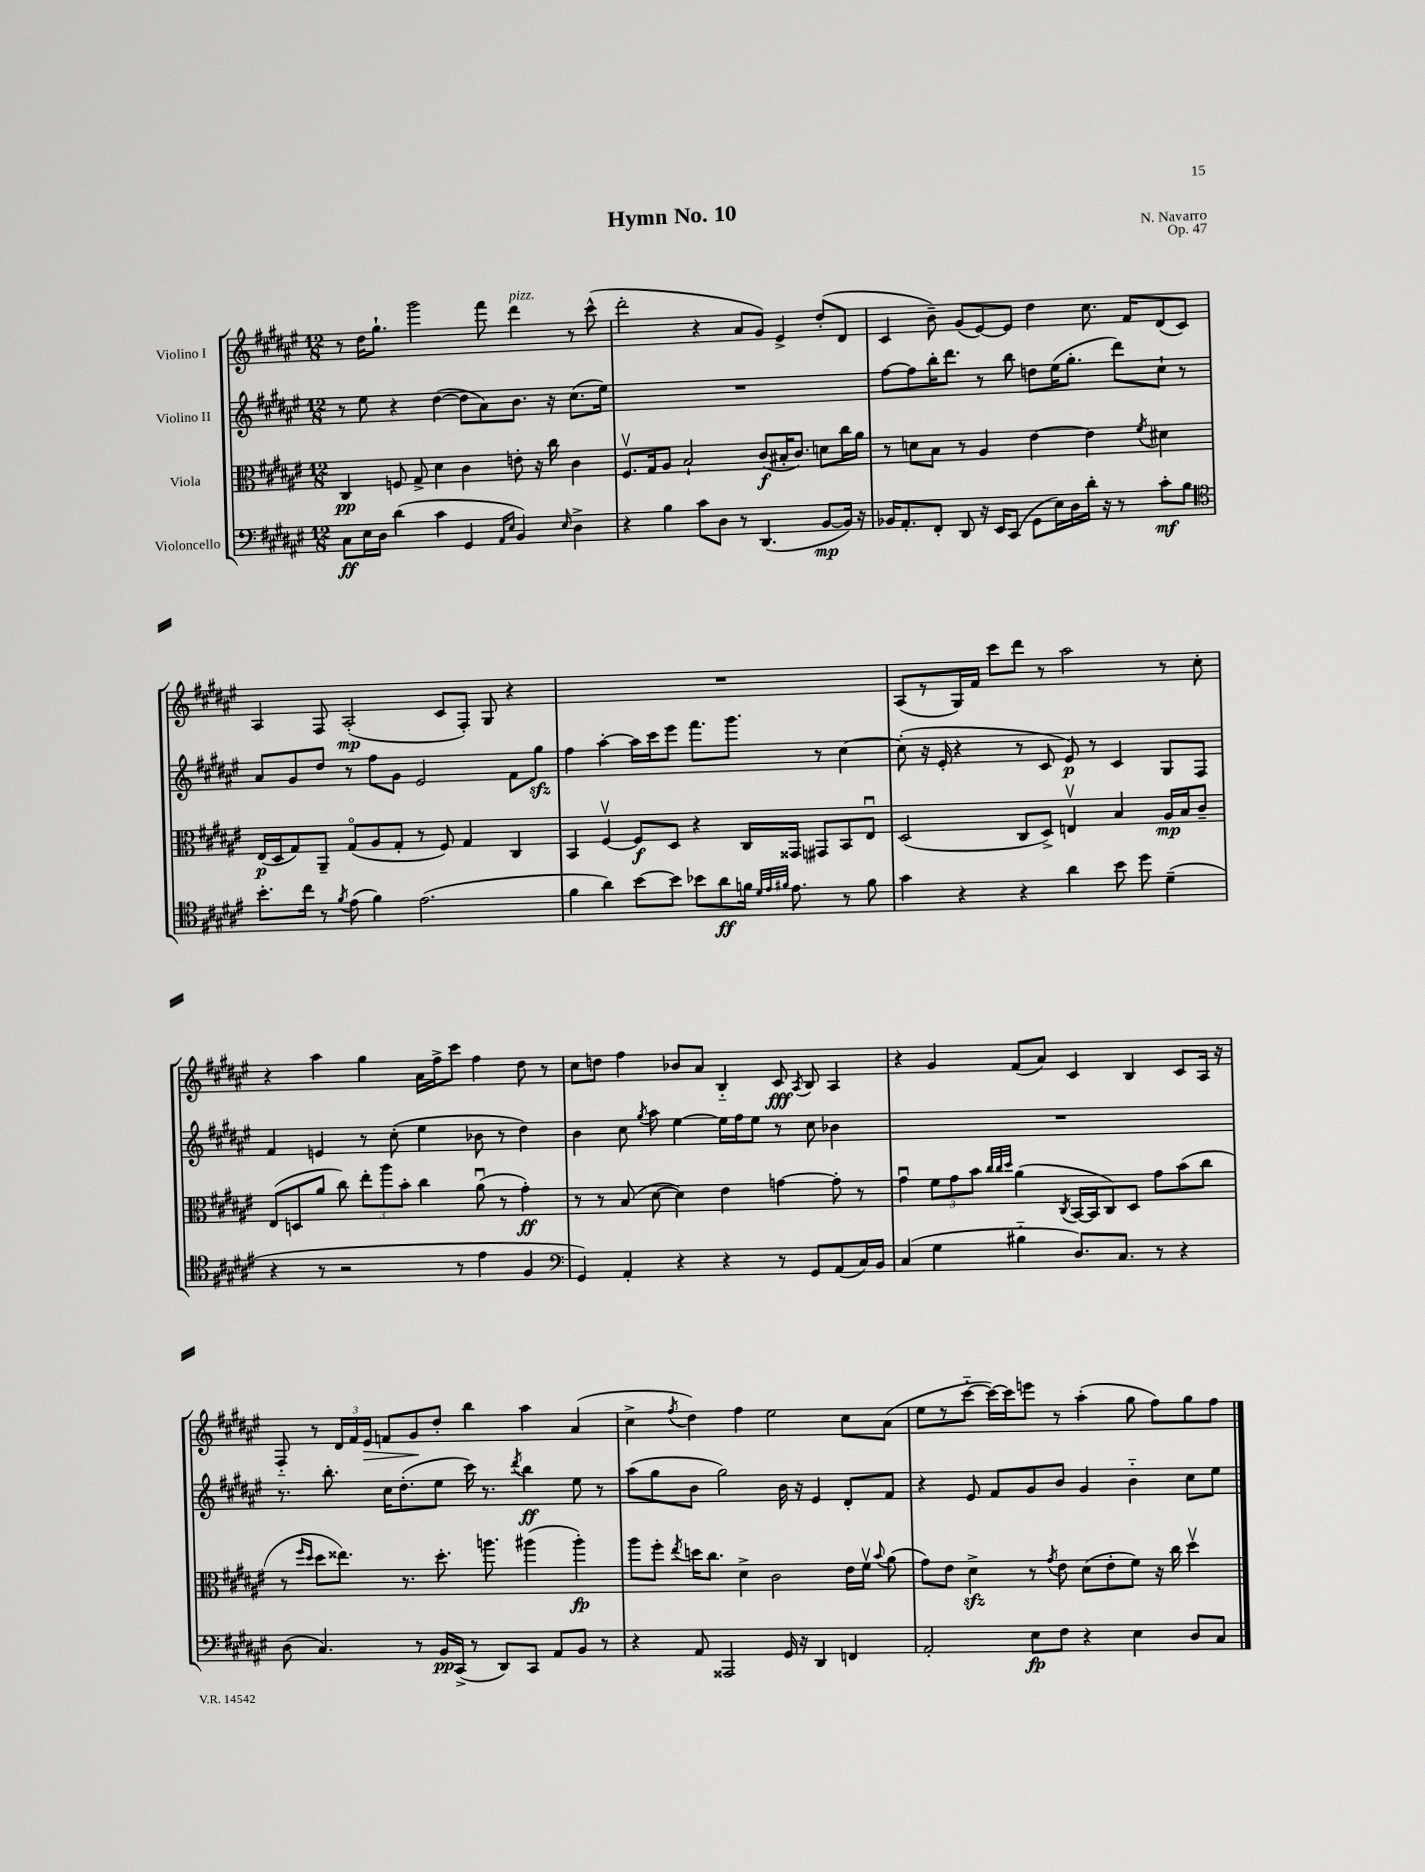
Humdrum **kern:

**kern	**dynam	**kern	**dynam	**kern	**dynam	**kern	**dynam
*part4	*part4	*part3	*part3	*part2	*part2	*part1	*part1
*staff4	*staff4	*staff3	*staff3	*staff2	*staff2	*staff1	*staff1
*I"Violoncello	*	*I"Viola	*	*I"Violino II	*	*I"Violino I	*
*clefF4	*	*clefC3	*	*clefG2	*	*clefG2	*
*k[f#c#g#d#a#e#]	*	*k[f#c#g#d#a#e#]	*	*k[f#c#g#d#a#e#]	*	*k[f#c#g#d#a#e#]	*
*M12/8	*	*M12/8	*	*M12/8	*	*M12/8	*
=1	=1	=1	=1	=1	=1	=1	=1
8C#\L	ff	4C#/	pp	8r	.	8r	.
16E#\L	.	.	.	8ee#\	.	16dd#\KL	.
16D#\JJ	.	.	.	.	.	8.gg#`\J	.
(4d#\	.	8Fn/	.	4r	.	.	.
.	.	8G#^/	.	.	.	2ggg#\	.
4c#\	.	4d#\	.	([4dd#\	.	.	.
4GG#/	.	4c#\	.	8dd#\L]	.	.	.
.	.	.	.	8a#\)	.	8fff#\	.
16qqAA#/LL	.	.	.	.	.	.	.
16qqE#/JJ	.	.	.	.	.	.	.
!	!	!	!	!	!	!LO:TX:a:i:t=pizz.	!
4BB/)	.	8en'\	.	8.b\J	.	4ddd#\	.
.	.	16r	.	.	.	.	.
.	.	16cc#\	.	16r	.	.	.
16qqE#/	.	.	.	.	.	.	.
4D#^\	.	4c#\	.	(8.cc#\L	.	8r	.
.	.	.	.	.	.	(8ccc#^^\	.
.	.	.	.	16ee#\Jk)	.	.	.
=2	=2	=2	=2	=2	=2	=2	=2
4r	.	8.F#v/L	.	1.r	.	2ddd#'\	.
.	.	16G#/k	.	.	.	.	.
4B\	.	8A#/J	.	.	.	.	.
.	.	2B`/	.	.	.	.	.
8c#\L	.	.	.	.	.	4r	.
8D#\J	.	.	.	.	.	.	.
8r	.	.	.	.	.	8a#/L	.
(4.DD#/	.	(8c#/L	f	.	.	8g#/J)	.
.	.	16B#X'/K	.	.	.	4e#^/	.
.	.	8.c#/J)	.	.	.	.	.
[8BB/L	mp	8dn\L	.	.	.	(8dd#'/L	.
16BB/Jk])	.	16cc#\L	.	.	.	8d#/J	.
16r	.	16a#\JJ	.	.	.	.	.
=3	=3	=3	=3	=3	=3	=3	=3
16BB-X/KL	.	8r	.	[8ff#\L	.	4c#/	.
8.AA#'/	.	.	.	.	.	.	.
.	.	8dn\L	.	8ff#\]	.	.	.
8FF#'/J	.	8B\J	.	16bb'\K	.	8b~\)	.
.	.	.	.	8.ddd#\J	.	.	.
8DD#/	.	8r	.	.	.	(8g#/L	.
16r	.	4A#/	.	8r	.	[8e#/)	.
16EE#/KL	.	.	.	.	.	.	.
(8CC#/J	.	.	.	8bb\	.	8e#/J]	.
8GG#\L	.	[4e#\	.	8ddn\L	.	4dd#\	.
16E#\L)	.	.	.	(16ee#\K	.	.	.
16D#\	.	.	.	8.gg#'\J	.	.	.
16d#'\JJ	.	4e#\]	.	.	.	8.cc#\	.
16r	.	.	.	.	.	.	.
8r	.	.	.	8ddd#\L)	.	.	.
.	.	.	.	.	.	16f#/KL	.
.	.	8qf#/	.	.	.	.	.
8c#'\L	mf	4d#X\	.	8cc#`\J	.	(8d#/	.
8B\J	.	.	.	8r	.	8c#/J)	.
!!LO:LB:g=z
=4	=4	=4	=4	=4	=4	=4	=4
*clefC4	*	*	*	*	*	*	*
8.b'\L	.	(16E#/LL	p	8a#/L	.	4A#/	.
.	.	16D#/J	.	.	.	.	.
.	.	8G#/)	.	8g#/	.	.	.
16cc#\Jk	.	.	.	.	.	.	.
8r	.	8AA#~/J	.	8dd#/J	.	8F#/	.
8qf#/	.	.	.	.	.	.	.
(8e#\	.	(8G#/L	.	8r	.	(2A#'/	mp
4f#\)	.	8A#/	.	8ff#\L	.	.	.
.	.	8G#'/J	.	8g#\J	.	.	.
(2.e#\	.	8r	.	2e#/	.	.	.
.	.	8F#/)	.	.	.	8c#/L	.
.	.	4G#/	.	.	.	8F#'/J)	.
.	.	.	.	.	.	8G#/	.
.	.	4C#/	.	8f#\L	.	4r	.
.	.	.	.	8gg#zz\J	.	.	.
=5	=5	=5	=5	=5	=5	=5	=5
4f#\	.	4BB/	.	4ff#\	.	1.r	.
4a#\)	.	[4F#v/	.	[4aa#'\	.	.	.
[8b\L	.	8F#/L]	f	16aa#\LL]	.	.	.
.	.	.	.	16ccc#\J	.	.	.
8b\J]	.	8D#/J	.	8eee#\J	.	.	.
8b-X\L	.	4r	.	8.fff#\L	.	.	.
8a#\	ff	.	.	.	.	.	.
.	.	.	.	8.ggg#\J	.	.	.
16fn\Jk	.	16C#/LL	.	.	.	.	.
32qqd#/LLL	.	.	.	.	.	.	.
32qqe#/	.	.	.	.	.	.	.
32qqf#X/JJJ	.	.	.	.	.	.	.
8.e#\	.	16GG##X/JJ	.	.	.	.	.
.	.	8GG#X/L	.	8r	.	.	.
8r	.	8BB/	.	[4cc#\	.	.	.
8f#\	.	8E#u/J	.	.	.	.	.
=6	=6	=6	=6	=6	=6	=6	=6
4g#\	.	(2D#/	.	(8cc#'\]	.	(8A#/L	.
.	.	.	.	16r	.	8r	.
.	.	.	.	16e#'/	.	.	.
4r	.	.	.	4r	.	16G#/L)	.
.	.	.	.	.	.	16f#/JJ	.
.	.	.	.	.	.	8ccc#\L	.
4r	.	8C#/L	.	8r	.	8ddd#\J	.
.	.	8D#^/J)	.	8c#/	.	8r	.
4a#\	.	4Env/	.	8e#/)	p	2aa#\	.
.	.	.	.	8r	.	.	.
8b\	.	4B/	.	4c#/	.	.	.
8dd#\	.	.	.	.	.	.	.
(4d#~\	.	16A#/LL	mp	8G#/L	.	8r	.
.	.	16B/J	.	.	.	.	.
.	.	8c#~/J	.	8F#/J	.	8cc#'\	.
!!LO:LB:g=z
=7	=7	=7	=7	=7	=7	=7	=7
4r	.	(8E#/L	.	4f#/	.	4r	.
.	.	8Dn/	.	.	.	.	.
8r	.	8a#/J	.	4en/	.	4aa#\	.
2r	.	8cc#\)	.	.	.	.	.
.	.	12ee#'\L	.	8r	.	4gg#\	.
.	.	12aa#\	.	.	.	.	.
.	.	.	.	(8cc#'\	.	.	.
.	.	12b'\J	.	.	.	.	.
.	.	4cc#\	.	4ee#\	.	16a#\LL	.
.	.	.	.	.	.	16ff#^\J	.
8r	.	.	.	.	.	8ccc#\J	.
4e#\	.	(8a#u\	.	8b-X\	.	4ff#\	.
.	.	8r	.	8r	.	.	.
4F#/	.	4g#'\)	ff	4dd#\)	.	8dd#\	.
.	.	.	.	.	.	8r	.
=8	=8	=8	=8	=8	=8	=8	=8
*clefF4	*	*	*	*	*	*	*
4GG#/)	.	8r	.	4b\	.	8cc#\L	.
.	.	8r	.	.	.	8ddn\J	.
4AA#'/	.	(8B/	.	8cc#\	.	4ff#\	.
.	.	.	.	8qgg#/	.	.	.
.	.	[8d#\	.	8aa#\	.	.	.
4r	.	4d#\])	.	[4ee#\	.	8b-X/L	.
.	.	.	.	.	.	8a#/J	.
4r	.	4e#\	.	16ee#\LL]	.	4B/	.
.	.	.	.	16ff#\J	.	.	.
.	.	.	.	8ee#\J	.	.	.
8r	.	[4gn\	.	8r	.	8c#/	fff
.	.	.	.	.	.	8qA#/	.
8GG#/L	.	.	.	8cc#\	.	8B/	.
(8AA#/	.	8g'\]	.	4b-X\	.	4A#/	.
16C#/L)	.	8r	.	.	.	.	.
16BB/JJ	.	.	.	.	.	.	.
=9	=9	=9	=9	=9	=9	=9	=9
(4C#/	.	4g#u\	.	1.r	.	4r	.
4G#\	.	12f#\L	.	.	.	4g#/	.
.	.	12g#\	.	.	.	.	.
.	.	12b\J	.	.	.	.	.
.	.	32qqcc#/LLL	.	.	.	.	.
.	.	32qqcc#/	.	.	.	.	.
.	.	32qqdd#/JJJ	.	.	.	.	.
4B#X\	.	(4a#\	.	.	.	(8f#/L	.
.	.	.	.	.	.	8a#/J)	.
.	.	8qC#/	.	.	.	.	.
8.D#/L)	.	[16BB/LL	.	.	.	4c#/	.
.	.	16BB/J]	.	.	.	.	.
.	.	8C#/)	.	.	.	.	.
8.C#/J	.	.	.	.	.	.	.
.	.	8D#/J	.	.	.	4B/	.
8r	.	8g#\L	.	.	.	.	.
4r	.	(8b\	.	.	.	8c#/L	.
.	.	8cc#\J	.	.	.	16A#/Jk	.
.	.	.	.	.	.	16r	.
!!LO:LB:g=z
=10	=10	=10	=10	=10	=10	=10	=10
(8D#\	.	8r	.	8.r	.	8F#/	.
.	.	16qqff#/LL	.	.	.	.	.
.	.	16qqdd#/JJ	.	.	.	.	.
4.C#/)	.	8dd#\L	.	.	.	8r	.
.	.	.	.	8.bb'\	.	.	.
.	.	8.ee##X\J)	.	.	.	24d#/LL	.
.	.	.	.	.	.	24f#/	.
!	!	!	!	!	!	!	!LO:HP:b
.	.	.	.	.	.	24e#/JJ	>
.	.	.	.	16cc#\KL	.	8fn/L	.
.	.	8.r	.	(8.dd#'\	.	.	.
8r	.	.	.	.	.	8g#/	.
16BB/LL	pp	8.dd#'\	.	8ee#\J	.	8dd#'/J	]
(16CC#^/JJ	.	.	.	.	.	.	.
8r	.	.	.	16ccc#\)	.	4bb\	.
.	.	8.aan\	.	8.r	.	.	.
8DD#/L)	.	.	.	.	.	.	.
.	.	.	.	8qddd#/	.	.	.
8CC#/J	.	(4aa#X\	.	4bb\	ff	4aa#\	.
8AA#/L	.	.	.	.	.	.	.
8BB/J	.	4aa#'\)	fp	8ee#\	.	(4a#/	.
8r	.	.	.	8r	.	.	.
=11	=11	=11	=11	=11	=11	=11	=11
4r	.	8aa#\L	.	(8aa#\L	.	4cc#^\	.
.	.	8ff#'\J	.	8gg#\	.	.	.
.	.	8qee#/	.	.	.	8qff#/	.
8AA#/	.	16ddn\KL	.	8b\J	.	4dd#\)	.
.	.	8.cc#\J	.	.	.	.	.
2AAA##X/	.	.	.	2gg#\)	.	.	.
.	.	4d#^\	.	.	.	4ff#\	.
.	.	2c#\	.	.	.	2ee#\	.
16GG#/	.	.	.	16b\	.	.	.
16r	.	.	.	16r	.	.	.
4DD#/	.	.	.	4e#/	.	.	.
4FFn/	.	16e#\LL	.	8d#'/L	.	8cc#\L	.
.	.	16f#v\JJ	.	.	.	.	.
.	.	8qqb/	.	.	.	.	.
.	.	(8a#\	.	8f#/J	.	(8a#\J	.
=12	=12	=12	=12	=12	=12	=12	=12
2AA#'/	.	8g#\L)	.	4r	.	8ee#\L	.
.	.	8e#\J	.	.	.	8r	.
.	.	4d#zz^\	.	8e#/	.	[8ccc#\J	.
.	.	.	.	8f#/L	.	16ccc#\LL_)	.
.	.	.	.	.	.	16ccc#\J]	.
8E#\L	fp	8r	.	8g#/	.	8eeen\J	.
.	.	8qg#/	.	.	.	.	.
8F#\J	.	8e#\	.	8b/J	.	8r	.
4r	.	(8d#\L	.	4g#/	.	(4aa#'\	.
.	.	8e#'\	.	.	.	.	.
4E#\	.	8f#\J)	.	4b\	.	8gg#\	.
.	.	16r	.	.	.	8ff#\L)	.
.	.	16cc#\	.	.	.	.	.
8D#/L	.	4dd#v\	.	8cc#\L	.	8gg#\	.
8C#/J	.	.	.	8ee#\J	.	8ff#\J	.
==	==	==	==	==	==	==	==
*-	*-	*-	*-	*-	*-	*-	*-
